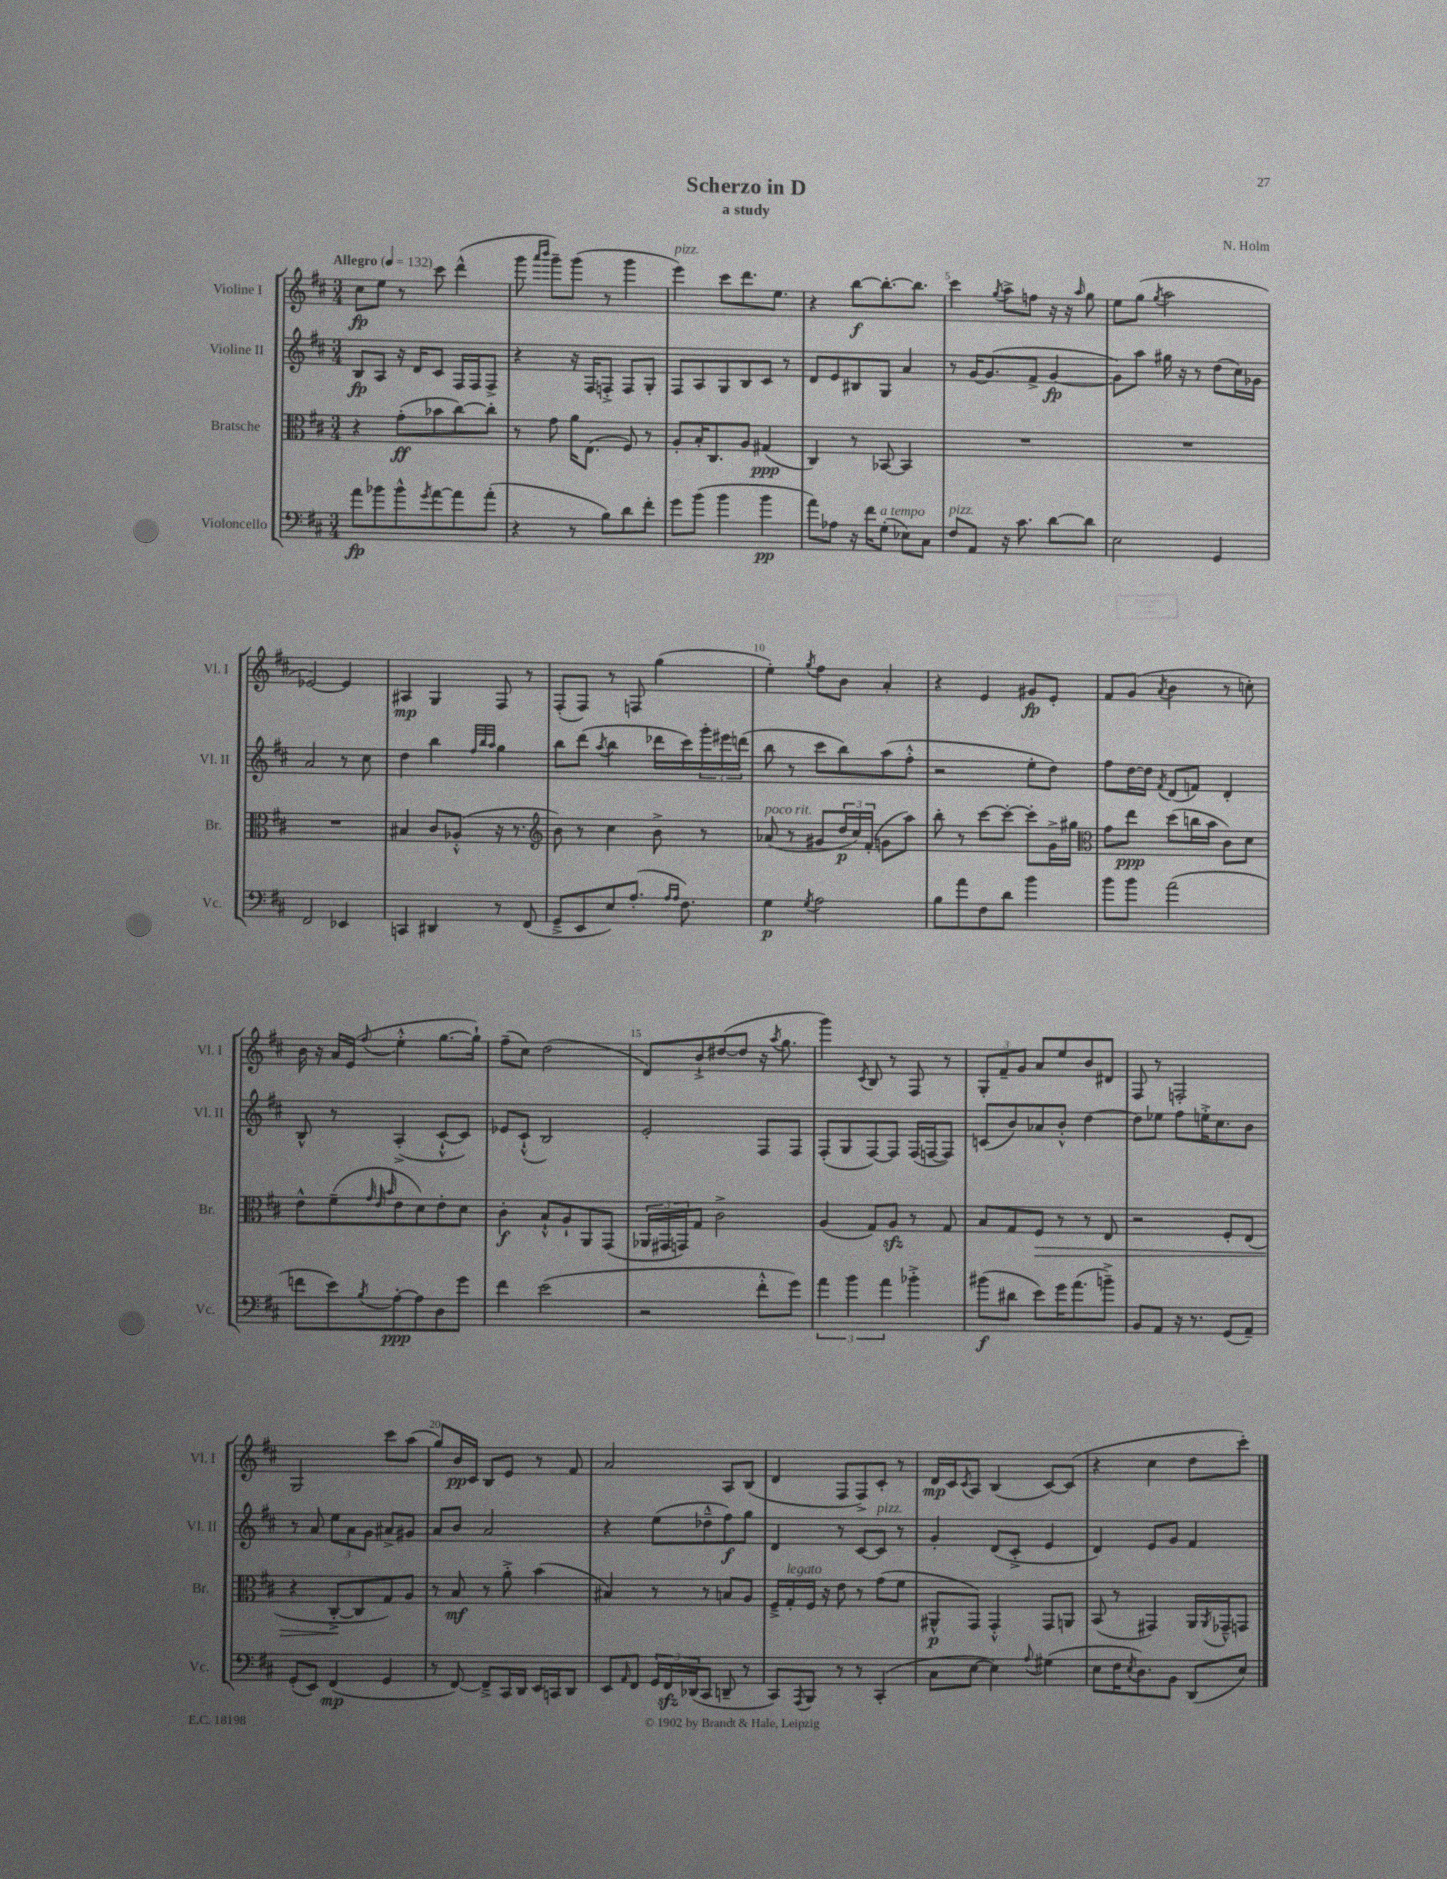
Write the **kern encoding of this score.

**kern	**kern	**kern	**kern
*staff4	*staff3	*staff2	*staff1
*clefF4	*clefC3	*clefG2	*clefG2
*k[f#c#]	*k[f#c#]	*k[f#c#]	*k[f#c#]
*M3/4	*M3/4	*M3/4	*M3/4
*MM132	*MM132	*MM132	*MM132
8a	4r	8B	8cc#
8b-	.	8A	8ee
8b-^^	(8g'	16r	8r
.	.	16d	.
8qg	.	.	.
[8a	8b-	8c#	8ccc#
8a]	[8cc#)	16F#	(4ddd^^
.	.	16F#	.
(8a'	8cc#']	8F#^	.
=	=	=	=
4r	8r	4r	8ggg
.	.	.	16qqaaa
.	.	.	16qqbbb
.	8g	.	8ggg~)
8r	16a	16r	(8ggg
.	(8.E	16F#	.
8B)	.	8F'^	8r
8d	8F#)	8F	4ggg
8f#'	8r	8G'	.
=	=	=	=
8g	8A'	8F#	4eee)
(8b	16B'	8A	.
.	8.C#	.	.
4b	.	8G	8ccc#
.	8A	8B	8.ddd
4b	(4G#	8c#	.
.	.	.	8.ee
.	.	8r	.
=	=	=	=
8a)	4C#)	8d	4r
8A-	.	8e	.
16r	8r	8B#	[8bb
16f#	.	.	.
(8G'	[8BB-	8G	8.bb'_
8E-)	4BB-]	4a	.
.	.	.	8.bb]
8C#	.	.	.
=	=	=	=
8F#	2.r	8r	4ccc#
8AA	.	[16g	.
.	.	(8.g]	.
.	.	.	8qgg
16r	.	.	8aa^
8.c#	.	.	.
.	.	8f#^	8ff
[8d	.	[4g	16r
.	.	.	16r
.	.	.	16qqaa
8d]	.	.	8gg
=	=	=	=
2E	2.r	8g])	8ee
.	.	8aa	(8gg
.	.	.	8qgg
.	.	16gg#	2aa
.	.	16r	.
.	.	8r	.
4GG	.	(8dd	.
.	.	16cc#)	.
.	.	16g-	.
=	=	=	=
2FF#	2.r	2a	[2e-)
4EE-	.	8r	4e-]
.	.	8cc#	.
=	=	=	=
4CC	4B#	4dd	4A#
4DD#	8c#	4bb	4G
.	(8A-'^^	.	.
.	.	32qqff#	.
.	.	32qqbb	.
.	.	32qqaa	.
8r	16r	4gg	8F#
.	8.r	.	.
(8FF#	.	.	8r
=	=	=	=
*	*clefG2	*	*
8GG~^	8b)	8bb	(8F#'
8EE	8r	(8ddd	8F#)
.	.	8qaa	.
8E)	4cc#	4bb	8r
(8.A'	.	.	8F
.	8b^	16ddd-	(4gg
16qqA	.	.	.
16qqA	.	.	.
8.F#)	.	16ccc#)	.
.	8r	24ggg'	.
.	.	24eee#	.
.	.	(24ddd	.
=	=	=	=
4G	(8a-	8bb	4ee')
.	8r	8r	.
8qG	.	.	8qgg
2A	8g#	8ccc#	8ff#
.	24dd	8bb)	8b
.	24cc#)	.	.
.	(24f#'	.	.
.	8g	(8aa	4a'
.	8aa)	8ff#'^^	.
=	=	=	=
8B	8bb'	2r	4r
8a	8r	.	.
8F#	[8ccc#	.	4e
8d	8ccc#'_	.	.
4b	8ccc#']	8ee'	8g#
.	16g^	8dd)	8e'
.	16gg#	.	.
=	=	=	=
*	*clefC3	*	*
8b	8g	8ff#	8f#
8b	8ee	[16dd	(8g
.	.	16dd]	.
.	.	8qf#	8qa
(2a	(8dd	(8d	4b
.	16cc	8f)	.
.	16b	.	.
.	8c#)	4d'	8r
.	8d	.	8cc')
=	=	=	=
8f	8e^^	8B^^	16b
.	.	.	16r
8e)	(8f#~	8r	16a
.	.	.	(16e
.	32qqg	.	.
.	32qqe	.	.
8qB	32qqb	.	8qqff#
[8A'	8e	(4A'^	4ee'^^
8A]	8d)	.	.
8D	8e'	[8c#`^^	[8.gg
8g	8d	8c#])	.
.	.	.	16gg`])
=	=	=	=
4f#	4c#'	8e-	(8ff#~
.	.	(8c#`^^	8cc#)
(2e	8B`^^	2B)	(2dd
.	8A`	.	.
.	8AA	.	.
.	(8GG	.	.
=	=	=	=
2r	24AA-	2e'	8d)
.	24GG#	.	.
.	24GG)	.	.
.	8G	.	8b`^
.	2c#^	.	([8dd#
.	.	.	8dd#]
8f#'^^	.	8F#	16r
.	.	.	8qaa
.	.	.	8.gg
8g)	.	8F#	.
=	=	=	=
6a	(4A	(8F#'	4ggg)
.	.	8G	.
6b	.	.	.
.	.	.	8qc#
.	8G)	[8F#)	8B
6a	.	.	.
.	8A	8F#]	8r
4b-'^	8r	(16F#	8F#
.	.	[16F	.
.	8G	8F])	8r
=	=	=	=
(8b#	8B	(8c	12G'
.	.	.	12f#~
8d#	8G	8b)	.
.	.	.	12g
8e)	8F#	8a-	8a
16g	8r	8b'^^	8ee
(8.a	.	.	.
.	8r	[4dd	8b
8b~^)	8E	.	8d#
=	=	=	=
8BB	2r	8dd]	8F#
8AA	.	8ee-	8r
16r	.	8ff#	2F'
8.r	.	.	.
.	.	16ee'^	.
.	.	8.cc#	.
(8GG	8F#'	.	.
8AA~)	(8E	8b	.
=	=	=	=
(8GG'	4r	8r	2G
8EE)	.	8a	.
(4FF#	[8C#'^	12ee	.
.	.	12a	.
.	8C#]	.	.
.	.	12g	.
4GG	8G)	8a#^	8ccc#
.	8A	8g#	(8aa
=	=	=	=
8r	8r	8a	8gg)
[8FF#)	8B	8b	16b
.	.	.	16c#
8FF#~^]	8r	2a	8B
16CC#	8a'^	.	8e
16DD	.	.	.
16EE	(4b	.	8r
16CC	.	.	.
8DD	.	.	8f#
=	=	=	=
8EE	4B#)	4r	2a
16qqAA	.	.	.
8FF#	.	.	.
24GG	8r	(8ee	.
24FF#	.	.	.
(24DD-	.	.	.
8CC#	8r	8dd-~^^	.
8DD~	8B	8ff#)	8A
8r	8A	8gg	(8B
=	=	=	=
8CC#)	16F#~^	4d	4d
.	16G'	.	.
8qAAA	.	.	.
8BBB	16F#	.	.
.	16r	.	.
8r	8e	8r	8F#
8r	8r	[8c#	8F#^)
(4CC#'	(8g	8c#]	8c#'
.	8f#	8r	8r
=	=	=	=
8C#	8AA#^^	4g'	16d
.	.	.	16c#
.	.	.	8qc#
[8E	8GG)	.	8A
4E])	4GG'^^	(8d	(4B
.	.	8c#'^	.
8qqA	.	.	.
(4G#	8GG	4e	[8c#)
.	8AA	.	(8c#]
=	=	=	=
8E	(8BB	4d)	4r
16F#	8r	.	.
8qE	.	.	.
8.D)	.	.	.
.	4GG#)	8e	4cc#
8BB	.	8g	.
(8DD	16AA	4f#	8dd
.	8qAA	.	.
.	16GG-~^^	.	.
8E)	8GG	.	8ccc#')
==	==	==	==
*-	*-	*-	*-
